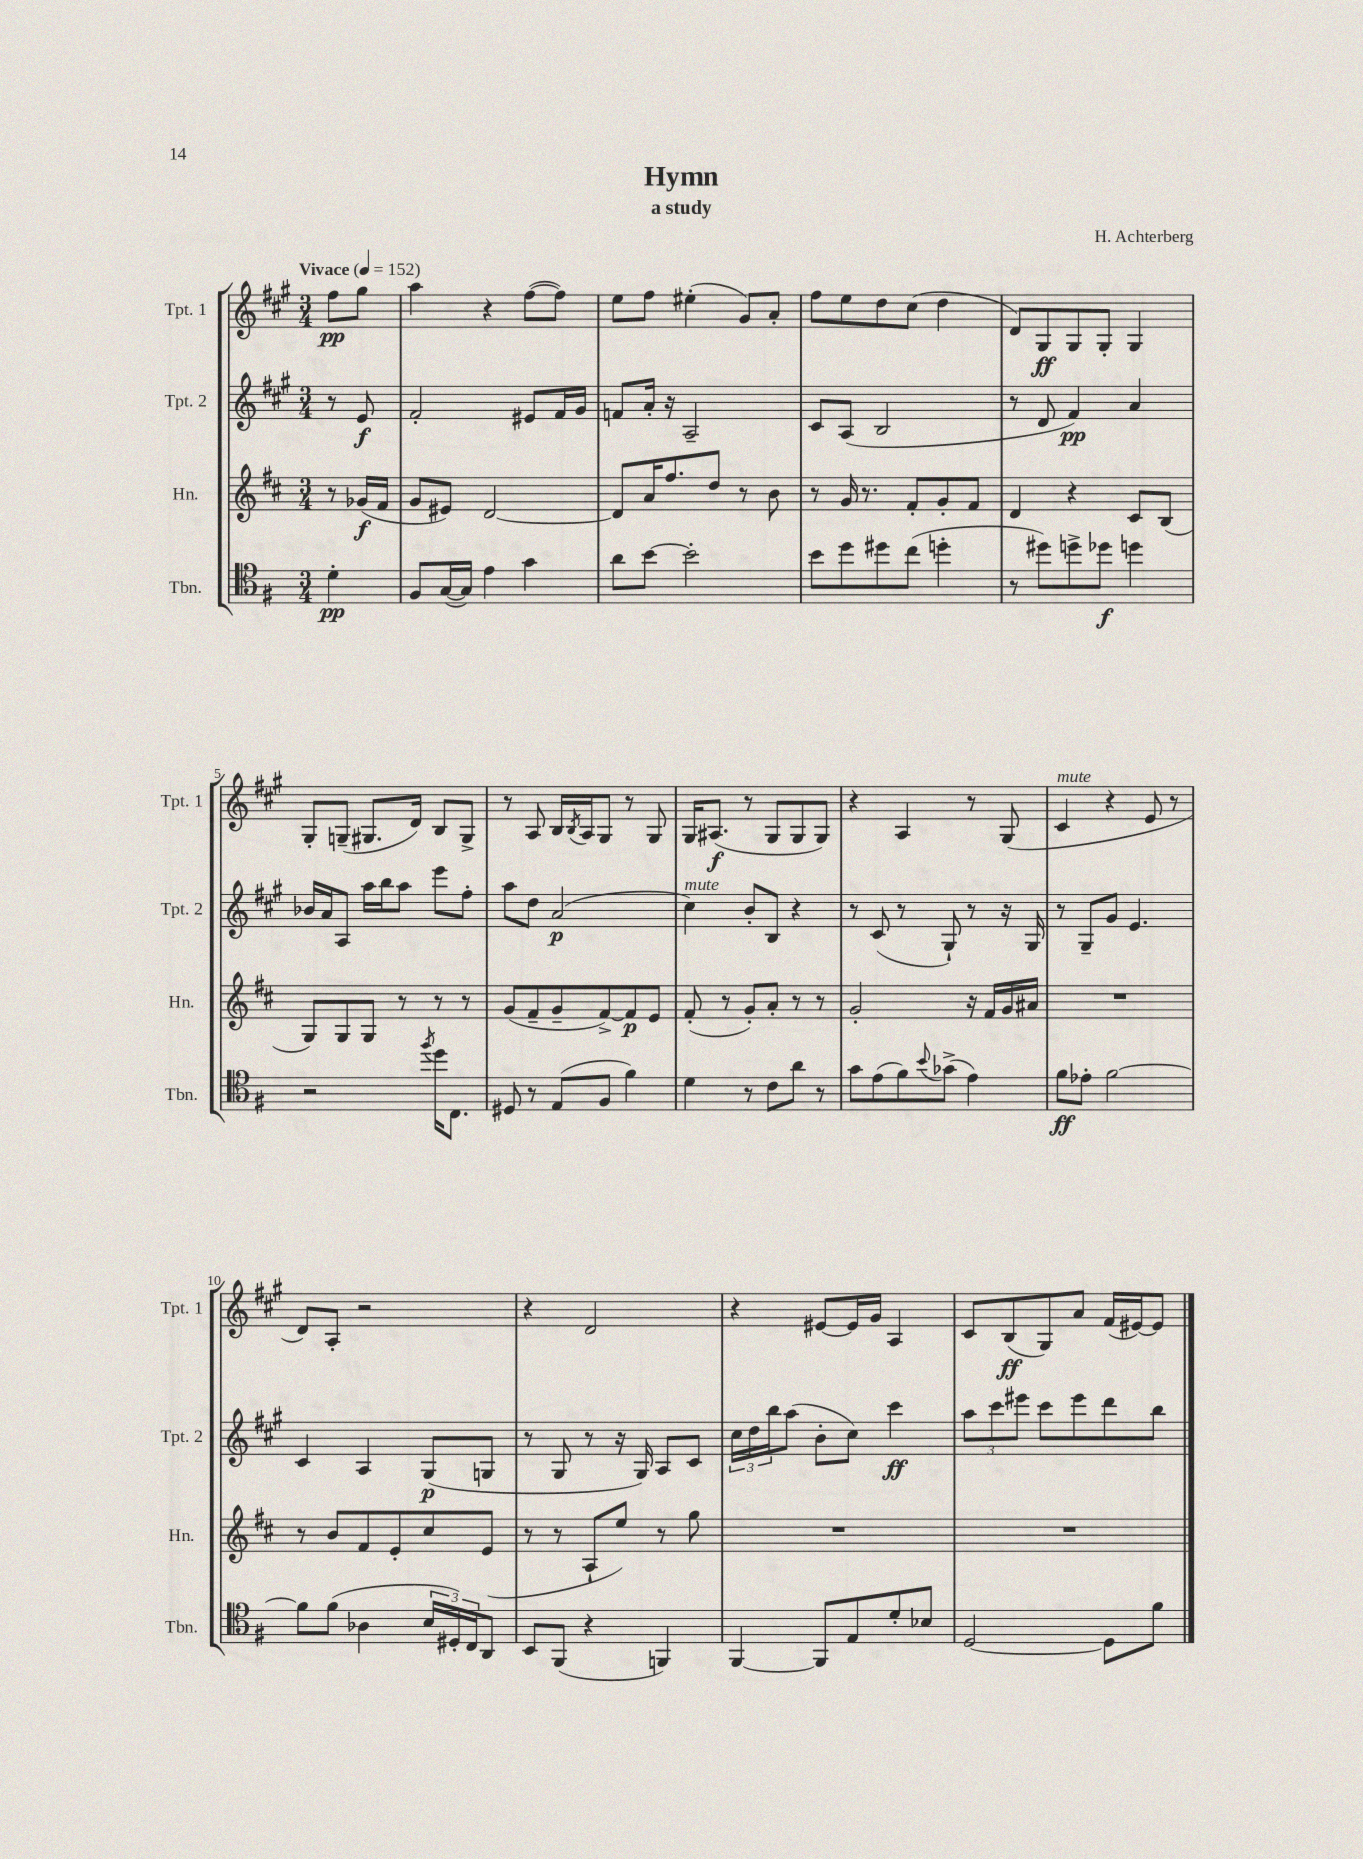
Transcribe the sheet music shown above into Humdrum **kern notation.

**kern	**kern	**kern	**kern
*staff4	*staff3	*staff2	*staff1
*clefC4	*clefG2	*clefG2	*clefG2
*k[f#]	*k[f#c#]	*k[f#c#g#]	*k[f#c#g#]
*M3/4	*M3/4	*M3/4	*M3/4
*MM152	*MM152	*MM152	*MM152
4d'\	8r	8r	8ff#\L
.	(16g-/LL	8e/	8gg#\J
.	16f#/JJ	.	.
=	=	=	=
8F#/L	8g/L	2f#'/	4aa\
([16G/L	8e#/J)	.	.
16G/]JJ)	.	.	.
4e\	[2d/	.	4r
4g\	.	8e#/L	([8ff#\L
.	.	16f#/L	8ff#\]J)
.	.	16g#/JJ	.
=	=	=	=
8a\L	8d/]L	8f/L	8ee\L
[8b\J	16a/K	16a'/Jk	8ff#\J
.	8.ff#/	16r	.
2b'\]	.	2A~/	(4ee#'\
.	8dd/J	.	.
.	8r	.	8g#/L)
.	8b\	.	8a'/J
=	=	=	=
8b\L	8r	8c#/L	8ff#\L
8dd\	16g/	(8A/J	8ee\
.	8.r	.	.
8dd#\	.	2B/	8dd\
(8cc\J	8f#'/L	.	(8cc#\J
4dd'\	8g'/	.	4dd\
.	8f#/J	.	.
=	=	=	=
8r	4d/	8r	8d/L)
8dd#\L)	.	8d/	8G#/
8dd^\	4r	4f#/)	8G#/
8dd-\J	.	.	8G#'/J
4dd\	8c#/L	4a/	4G#/
.	(8B/J	.	.
=	=	=	=
2r	8G/L)	16b-/LL	8G#'/L
.	.	16a/J	.
.	8G/	8A/J	(8G~/J
.	8G/J	16aa\LL	8.G#/L
.	.	16bb\J	.
.	8r	8aa\J	.
.	.	.	16d/Jk)
8qff#/	.	.	.
16dd\LK	8r	8eee\L	8B/L
8.C\J	.	.	.
.	8r	8ff#'\J	8G#^/J
=	=	=	=
8D#/	(8g/L	8aa\L	8r
8r	8f#~/	8dd\J	8A/
(8E/L	8g~/	(2a/	16B/LL
.	.	.	8qB/
.	.	.	16A/J
8F#/J	[8f#^/)	.	8G#/J
4f#\)	8f#/]	.	8r
.	8e/J	.	8G#/
=	=	=	=
4d\	(8f#'/	4cc#\)	16G#/LK
.	.	.	(8.A#/J
.	8r	.	.
8r	8g'/L)	8b'/L	8r
8c\L	8a'/J	8B/J	8G#/L
8a\J	8r	4r	8G#/
8r	8r	.	8G#/J)
=	=	=	=
8g\L	2g'/	8r	4r
(8e\	.	(8c#/	.
8f#\)	.	8r	4A/
8qqb/	.	.	.
(8g-^\J	.	8G#`/)	.
4e\)	16r	8r	8r
.	16f#/LL	.	.
.	16g/	16r	(8G#/
.	16a#/JJ	16G#/	.
=	=	=	=
8f#\L	2.r	8r	4c#/
8e-'\J	.	8G#~/L	.
[2f#\	.	8g#/J	4r
.	.	4.e/	.
.	.	.	8e/
.	.	.	8r
=	=	=	=
8f#\]L	8r	4c#/	8d/L)
(8f#\J	8b/L	.	8A'/J
4A-\	8f#/	4A/	2r
.	8e'/	.	.
24B/LL	8cc#/	(8G#/L	.
24D#'/)	.	.	.
24C/J	.	.	.
8AA/J	(8e/J	8G/J	.
=	=	=	=
8BB/L	8r	8r	4r
(8FF#/J	8r	8G#/	.
4r	8A`/L	8r	2d/
.	8ee/J)	16r	.
.	.	16G#/)	.
4FF/)	8r	8A/L	.
.	8gg\	8c#/J	.
=	=	=	=
[4FF#/	2.r	24cc#\LL	4r
.	.	24dd\	.
.	.	24bb\J	.
.	.	(8aa\J	.
8FF#/]L	.	8b'\L	[8e#/L
8E/	.	8cc#\J)	16e#/]L
.	.	.	16g#/JJ
8d'/	.	4ccc#\	4A/
8B-/J	.	.	.
=	=	=	=
[2D/	2.r	12aa\L	8c#/L
.	.	12ccc#\	.
.	.	.	(8B/
.	.	12eee#\J	.
.	.	8ccc#\L	8G#/)
.	.	8eee#\	8a/J
8D\]L	.	8ddd\	(16f#/LL
.	.	.	[16e#/J)
8f#\J	.	8bb\J	8e#/]J
==	==	==	==
*-	*-	*-	*-
